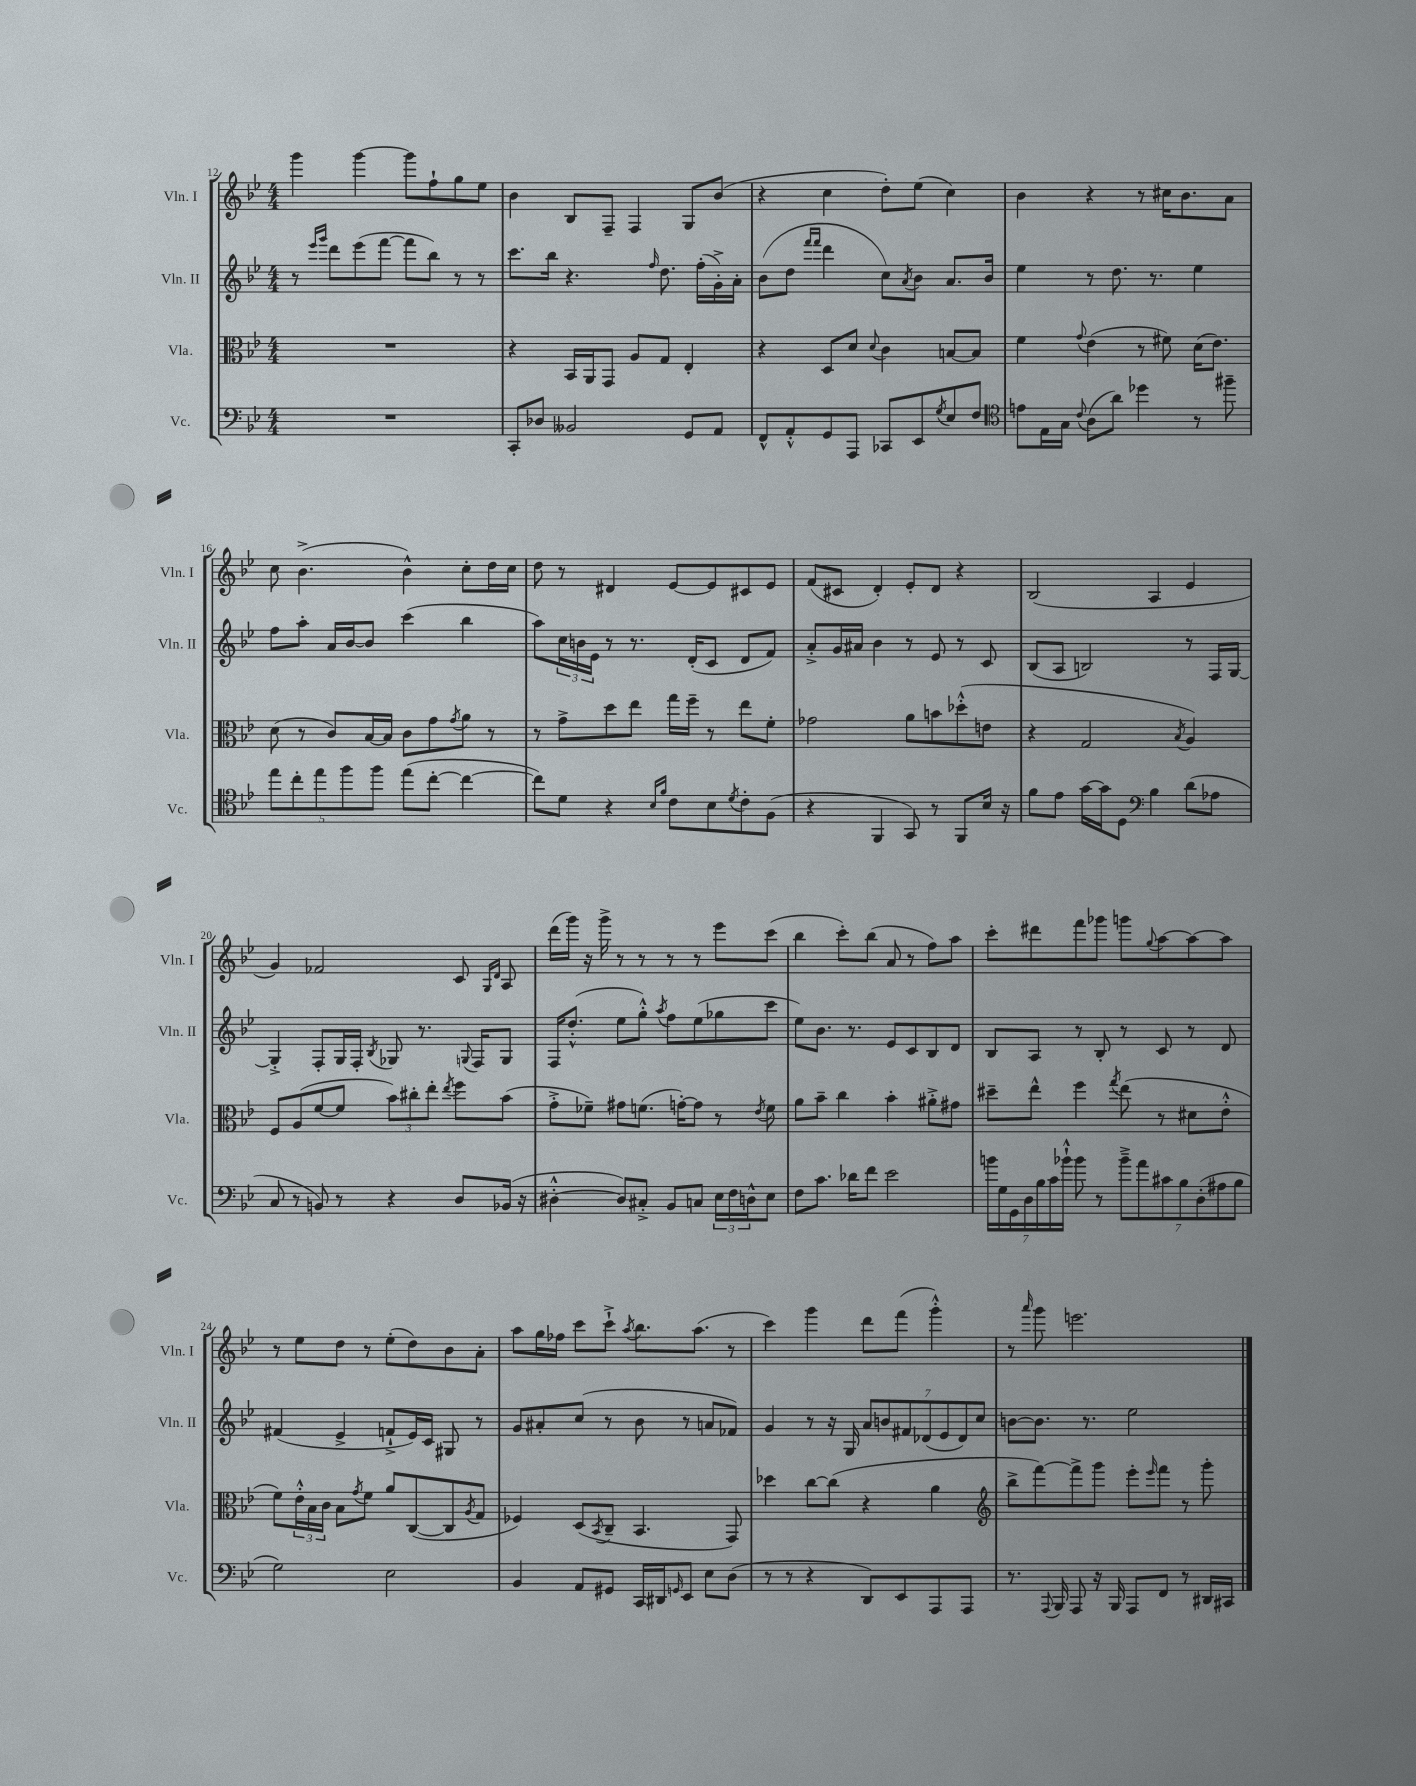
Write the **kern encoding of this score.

**kern	**kern	**kern	**kern
*staff4	*staff3	*staff2	*staff1
*clefF4	*clefC3	*clefG2	*clefG2
*k[b-e-]	*k[b-e-]	*k[b-e-]	*k[b-e-]
*M4/4	*M4/4	*M4/4	*M4/4
1r	1r	8r	4ggg\
.	.	16qqeee-/LL	.
.	.	16qqggg/JJ	.
.	.	8ddd\L	.
.	.	(8eee-\	[4ggg\
.	.	[8fff\J	.
.	.	8fff\]L	8ggg\]L
.	.	8bb-\J)	8ff`\
.	.	8r	8gg\
.	.	8r	8ee-\J
=	=	=	=
8CC'/L	4r	8.ccc\L	4b-\
8D-/J	.	.	.
.	.	16bb-\Jk	.
2BB--/	16BB-/LL	4.r	8B-/L
.	16AA/J	.	.
.	8GG/J	.	8F~/J
.	8A/L	.	4F/
.	.	16qqff/	.
.	8G/J	8.dd\	.
8GG/L	4E-'/	.	8G/L
.	.	(16ff'\LL	.
8AA/J	.	16g'^\)	(8b-/J
.	.	16a'\JJ	.
=	=	=	=
8FF^^/L	4r	(8b-\L	4r
8AA'^^/	.	8dd\J	.
.	.	16qqfff/LL	.
.	.	16qqfff/JJ	.
8GG/	8D/L	4ddd\	4cc\
8AAA/J	8d/J	.	.
.	8qqd/	.	.
8CC-/L	4c\	8cc\L)	8dd'\L)
.	.	8qa/	.
8EE-/	.	8b-\J	(8ee-\J
8qG/	.	.	.
8E-/	[8B/L	8.a/L	4cc\)
8F/J	8B/]J	.	.
.	.	16b-/Jk	.
=	=	=	=
*clefC4	*	*	*
8e\L	4f\	4ee-\	4b-\
16E-\L	.	.	.
16G\JJ	.	.	.
8qqc/	8qqg/	.	.
(8A\L	(4e-\	8r	4r
8a\J)	.	8.dd\	.
4dd-\	8r	.	8r
.	.	8.r	.
.	8f#\)	.	16cc#\LK
.	.	.	8.b-\
8r	(16d\LK	4ee-\	.
.	8.e-\J)	.	.
8ff#~\	.	.	8a\J
=	=	=	=
10ee-\L	(8d\	8ff\L	8cc\
10cc'\	.	.	.
.	8r	8aa'\J	(4.b-^\
10ee-\	.	.	.
.	8c/L)	16a/LL	.
10ff\	.	.	.
.	.	[16b-/J	.
.	[16B-/L	8b-/]J	.
10ff\J	.	.	.
.	16B-/]JJ	.	.
(8ee-\L	8c\L	(4ccc\	4b-^^\)
[8cc'\J	8g\	.	.
.	8qg/	.	.
4cc\_	8a\J	4bb-\	8cc'\L
.	8r	.	16dd\L
.	.	.	16cc\JJ
=	=	=	=
8cc\]L)	8r	8aa\L)	8dd\
8d\J	8g^\L	24cc\L	8r
.	.	24b\	.
.	.	24e-\JJ	.
4r	8dd\	8r	4d#/
.	8ee-\J	8.r	.
16qqB-/LL	.	.	.
16qqf/JJ	.	.	.
8c\L	16gg\LL	.	[8e-/L
.	16ff~\JJ	(16d'/LK	.
8B-\	8r	8c/J	8e-/]
8qd/	.	.	.
8c'\	8ee-\L	8d/L	8c#/
(8F\J	8f'\J	8f/J)	8e-/J
=	=	=	=
4r	2g-\	8a'^/L	(8f/L
.	.	16g/L	8c#/J
.	.	16a#/JJ	.
4FF/	.	4b-\	4d'/)
8GG/)	8a\L	8r	8e-'/L
8r	8b\	8e-/	8d/J
8FF/L	(8dd-'^^\	8r	4r
16B-/Jk	8e\J	8c/	.
16r	.	.	.
=	=	=	=
8f\L	4r	(8B-/L	(2B-/
8e-\J	.	8A/J	.
[16g\LL	2G/	2B/)	.
16g\]J	.	.	.
8D\J	.	.	.
*clefF4	*	*	*
4B-\	.	.	4A/
.	8qB-/	.	.
(8d\L	4A/)	8r	4e-/
8A-\J	.	16F/LL	.
.	.	[16G/JJ	.
=	=	=	=
8C/	8F/L	4G'^/]	4g/)
8r	(8A/	.	.
8BB/)	[8f/	8F'/L	2f-/
8r	8f/]J	16G/L	.
.	.	16F'/JJ	.
.	.	8qB-/	.
4r	12b-\L)	8G-/	.
.	12cc#'\	.	.
.	.	8.r	.
.	12ee-'\J	.	.
.	8qee-/	.	.
8D/L	8ff\L	.	8c/
.	.	8qqG/	.
.	.	16F/LK	.
.	.	.	16qqG/LL
.	.	.	16qqd/JJ
(16BB-/Jk	(8b-\J	8G/J	8A/
16r	.	.	.
=	=	=	=
[4D#'^^\	8g'^\L	16F/LK	(16ddd\LL
.	.	(8.dd'^^/J	16ggg\JJ)
.	8f-~\J)	.	16r
.	.	.	16ggg^\
8D#/]L)	8g#\L	8ee-\L	8r
8C#'^/J	(8.f\J	8gg'^^\J)	8r
.	.	8qaa/	.
8BB-/L	.	8ff\L	8r
.	[16g'\LK)	.	.
8C/J	8g\]J	(8ee-\	8r
24E-\LL	8r	8gg-\	8eee-\L
24F\	.	.	.
24D^^\J	.	.	.
.	8qe-/	.	.
8E-\J	8f\	8ccc\J	(8ccc\J
=	=	=	=
8F\L	8a\L	8ee-\L)	4bb-\
8.c\J	8b-~\J	8.b-\J	.
.	4cc\	.	8ccc'\L)
16d-\LK	.	8.r	.
8f\J	.	.	(8bb-\J
2e-\	4b-'\	8e-/L	8a/
.	.	8c/	8r
.	8a#'^\L	8B-/	8ff\L)
.	8g#\J	8d/J	8aa\J
=	=	=	=
28b\LL	8dd#~\L	8B-/L	8ccc'\L
28G\	.	.	.
28GG\	.	.	.
28D\	.	.	.
.	8ee-^^\J	8A/J	8ddd#\
28B-\	.	.	.
28c\	.	.	.
28b-`^^\JJ	.	.	.
8b-\	4ff\	8r	8fff\
8r	.	8B-'/	8ggg-\J
.	8qgg/	.	.
14b-~^\L	(8ee-\	8r	8ggg\L
14a\	.	.	.
.	.	.	8qqgg/
.	8r	8c/	[8aa\
14c#\	.	.	.
14B-\	.	.	.
.	8d#\L	8r	8aa\_
(14D'\	.	.	.
14A#\	.	.	.
.	8e-'^^\J	8d/	8aa\]J
14B-\J	.	.	.
=	=	=	=
2G\)	8f\L)	(4f#/	8r
.	24e-'^^\L	.	8ee-\L
.	24B-\	.	.
.	24c\JJ	.	.
.	8B-\L	4e-^/	8dd\J
.	8qg/	.	.
.	8f\J	.	8r
2E-\	8a/L	8f`^/L	(8ee-'\L
.	([8C/	16e-/L)	8dd\)
.	.	16c/JJ	.
.	8C/]	8G#/	8b-\
.	8qA/	.	.
.	8G/J	8r	8a'\J
=	=	=	=
4BB-/	4F-/)	8g/L	8aa\L
.	.	8a#'/	16gg\L
.	.	.	16ff-\JJ
8AA/L	(8D/L	(8cc/J	8ccc\L
.	8qBB-/	.	.
8GG#/J	8C~/J	8r	8ccc`^\J
.	.	.	8qaa/
16CC/LL	4.BB-/	8b-\	8.bb-\L
16DD#/J	.	.	.
16qqGG/	.	.	.
8EE-/J	.	8r	.
.	.	.	(8.aa\J
8E-\L	.	8a/L	.
(8D\J	8GG/)	8f-/J)	8r
=	=	=	=
8r	4dd-\	4g/	4ccc\)
8r	.	.	.
4r	[8cc\L	8r	4ggg\
.	(8cc\]J	16r	.
.	.	16G/	.
8DD/L)	4r	14a/L	8ddd\L
.	.	14b/	.
8EE-/	.	.	(8fff\J
.	.	14f#/	.
.	.	(14d-/	.
8AAA/	4a\	.	4ggg'^^\)
.	.	14e-/	.
.	.	14d-/)	.
8AAA/J	.	.	.
.	.	14cc/J	.
=	=	=	=
*	*clefG2	*	*
8.r	8bb-^\L	[8b\L	8r
.	.	.	16qqaaa/
.	[8fff\)	8.b\]J	8ggg\
8qqAAA/	.	.	.
16BBB-/	.	.	.
8AAA/	8fff^\]	.	2.eee\
.	.	8.r	.
16r	8ggg\J	.	.
16BBB-/	.	.	.
8AAA/L	8eee-'\L	2ee-\	.
.	16qqeee-/	.	.
8FF/J	8fff\J	.	.
8r	8r	.	.
16DD#/LL	8ggg'\	.	.
16CC#/JJ	.	.	.
==	==	==	==
*-	*-	*-	*-
